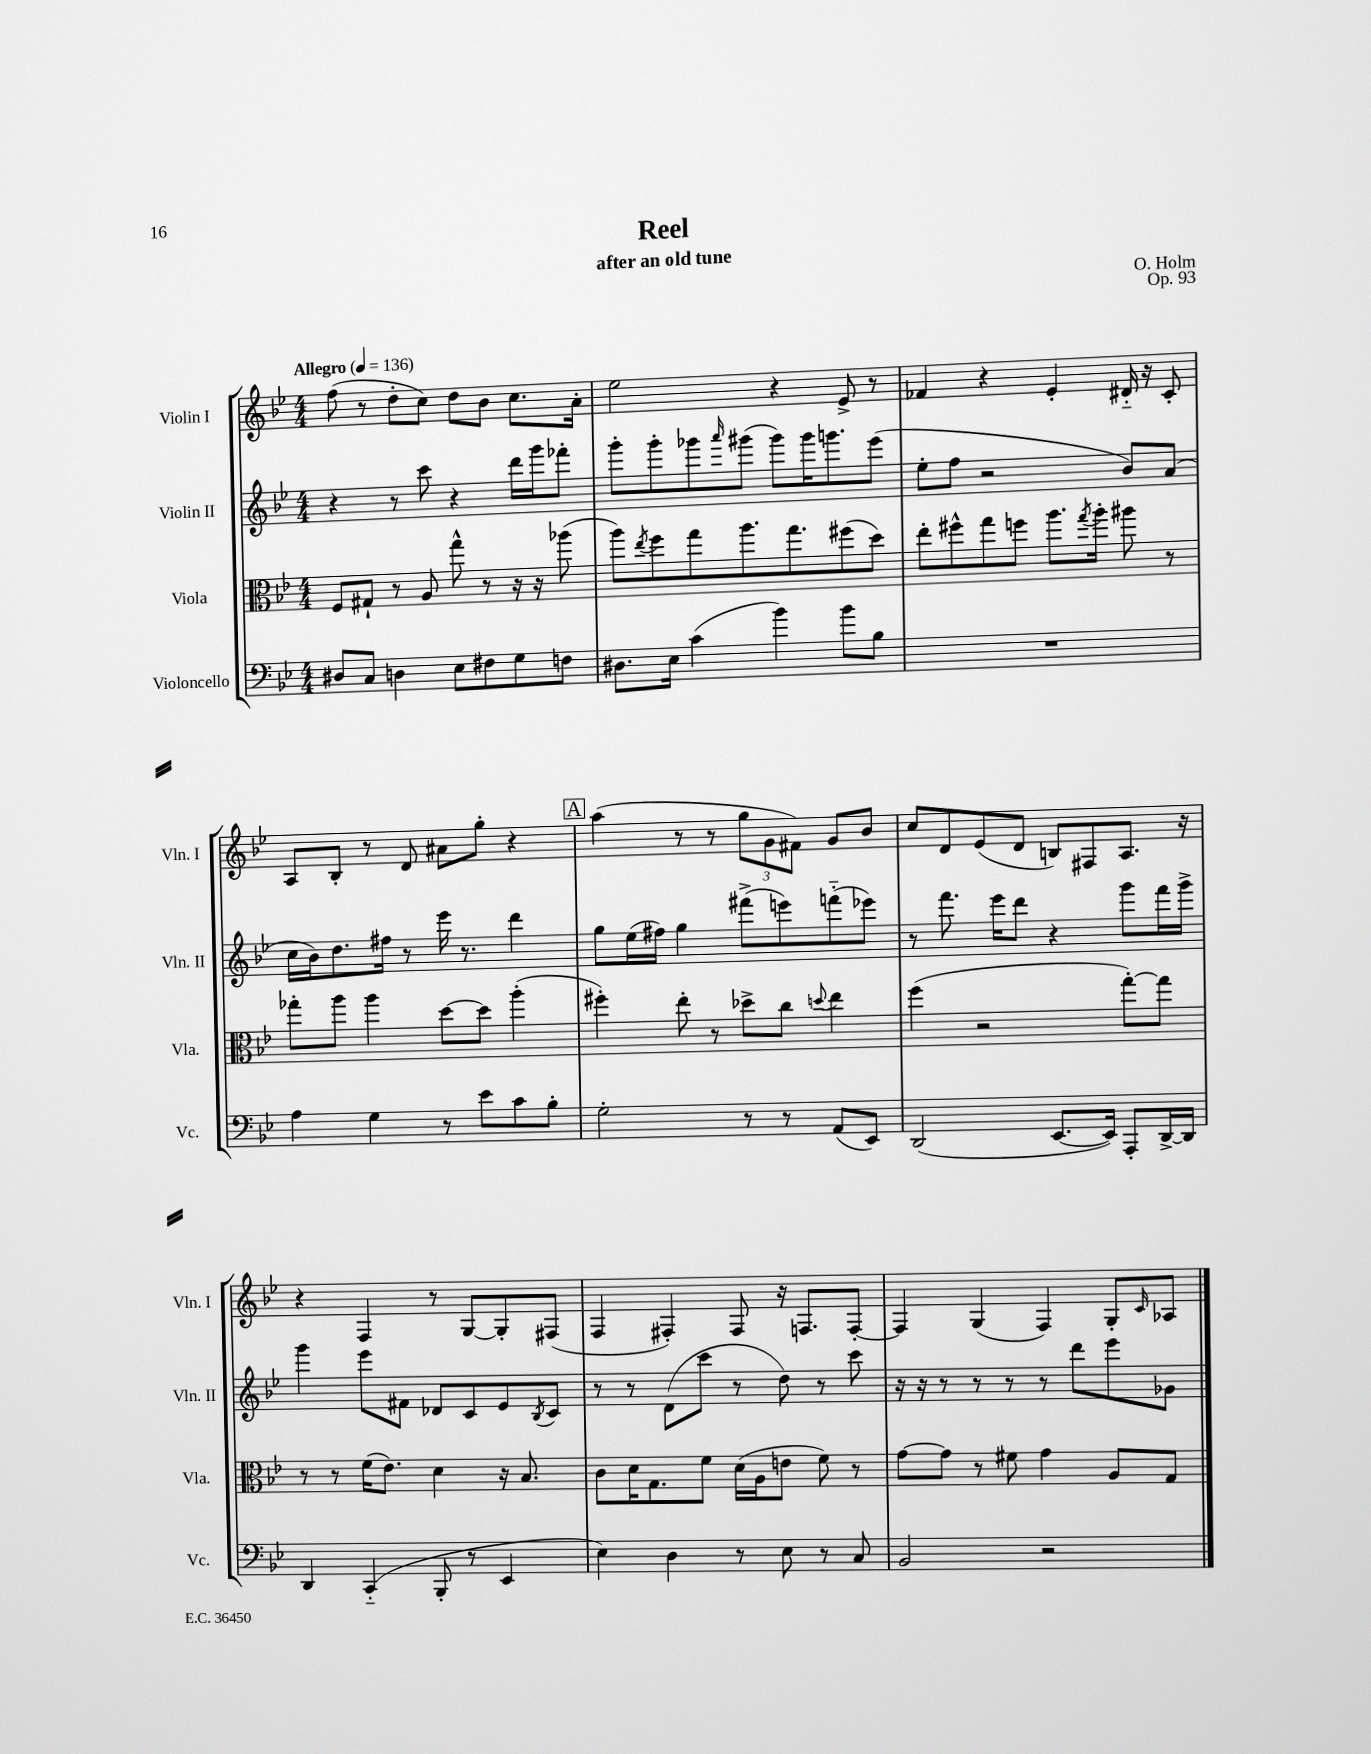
\header { title = "Reel" composer = "O. Holm" subtitle = "after an old tune" opus = "Op. 93" }
<<
\new StaffGroup <<
\new Staff = "s0" \with { instrumentName = "Violin I" shortInstrumentName = "Vln. I" } {
    \clef treble \key bes \major \numericTimeSignature \time 4/4 \tempo "Allegro" 4 = 136
    f''8( r8 d''8-. c''8) d''8 bes'8 c''8. a'16-. |
    ees''2 r4 ees'8-> r8 |
    fes'4 r4 ees'4-. dis'16-_ r16 c'8-. |
    a8 bes8-. r8 d'8 ais'8 g''8-. r4 |
    \mark \markup { \box "A" } a''4( r8 r8 \tuplet 3/2 { g''8 g'8 fis'8) } g'8 bes'8 |
    c''8 d'8 ees'8( d'8 b8) fis8 a8. r16 |
    r4 f4 r8 g8~ g8-. fis8( |
    f4 fis4-.) fis8 r16 f8. f8~-. |
    f4 g4( f4) g8-. \grace { c'16 } aes8 \bar "|." |
}
\new Staff = "s1" \with { instrumentName = "Violin II" shortInstrumentName = "Vln. II" } {
    \clef treble \key bes \major \numericTimeSignature \time 4/4
    r4 r8 c'''8 r4 d'''16 g'''16 fes'''8-. |
    g'''8-. g'''8-. ges'''8 \grace { a'''16 } gis'''8( gis'''8) gis'''16 g'''8. ees'''8( |
    ees''8-. f''8 r2 bes'8) a'8( |
    c''16 bes'16) d''8. fis''16 r8 ees'''16 r8. d'''4 |
    \mark \markup { \box "A" } g''8 ees''16( fis''16) g''4 fis'''8->( e'''8) f'''8-_( ees'''8) |
    r8 f'''8. ees'''16 d'''8 r4 g'''8 f'''16 g'''16-> |
    g'''4 ees'''8 fis'8 des'8 c'8 ees'8 \acciaccatura { bes8 } c'8 |
    r8 r8 d'8( c'''8 r8 d''8) r8 c'''8 |
    r16 r16 r8 r8 r8 r8 d'''8 ees'''8 ges'8 \bar "|." |
}
\new Staff = "s2" \with { instrumentName = "Viola" shortInstrumentName = "Vla." } {
    \clef alto \key bes \major \numericTimeSignature \time 4/4
    f8 gis8-! r8 a8 g''8-^ r8 r16 r16 aes''8( |
    a''8) \acciaccatura { ees''8 } f''8 g''8 a''8. g''8. fis''8( d''8) |
    ees''8-. fis''8-^ g''8 f''8 a''8. \acciaccatura { g''8 } a''16-. ais''8 r8 |
    ges''8-. a''8 a''4 d''8~ d''8 a''4-.( |
    \mark \markup { \box "A" } fis''4-.) ees''8-. r8 des''8-> c''8 \appoggiatura { d''8 } ees''4 |
    f''4( r2 g''8~-.) g''8 |
    r8 r8 f'16( ees'8.) d'4 r16 bes8. |
    c'8 d'16 g8. f'8 d'16( a16 e'8 f'8) r8 |
    g'8~ g'8 r8 fis'8 g'4 a8 g8 \bar "|." |
}
\new Staff = "s3" \with { instrumentName = "Violoncello" shortInstrumentName = "Vc." } {
    \clef bass \key bes \major \numericTimeSignature \time 4/4
    dis8 c8 d4 ees8 fis8 g8 f8 |
    dis8. ees16 c'4( bes'4) bes'8 bes8 |
    R1 |
    a4 g4 r8 ees'8 c'8 bes8-. |
    \mark \markup { \box "A" } g2-. r8 r8 a,8( ees,8) |
    d,2( ees,8.~ ees,16) a,,8-. d,16~-> d,16 |
    d,4 c,4-_( bes,,8-. r8 ees,4 |
    ees4) d4 r8 ees8 r8 c8 |
    bes,2 r2 \bar "|." |
}
>>
>>
\layout { \context { \Score \remove "Bar_number_engraver" } }
